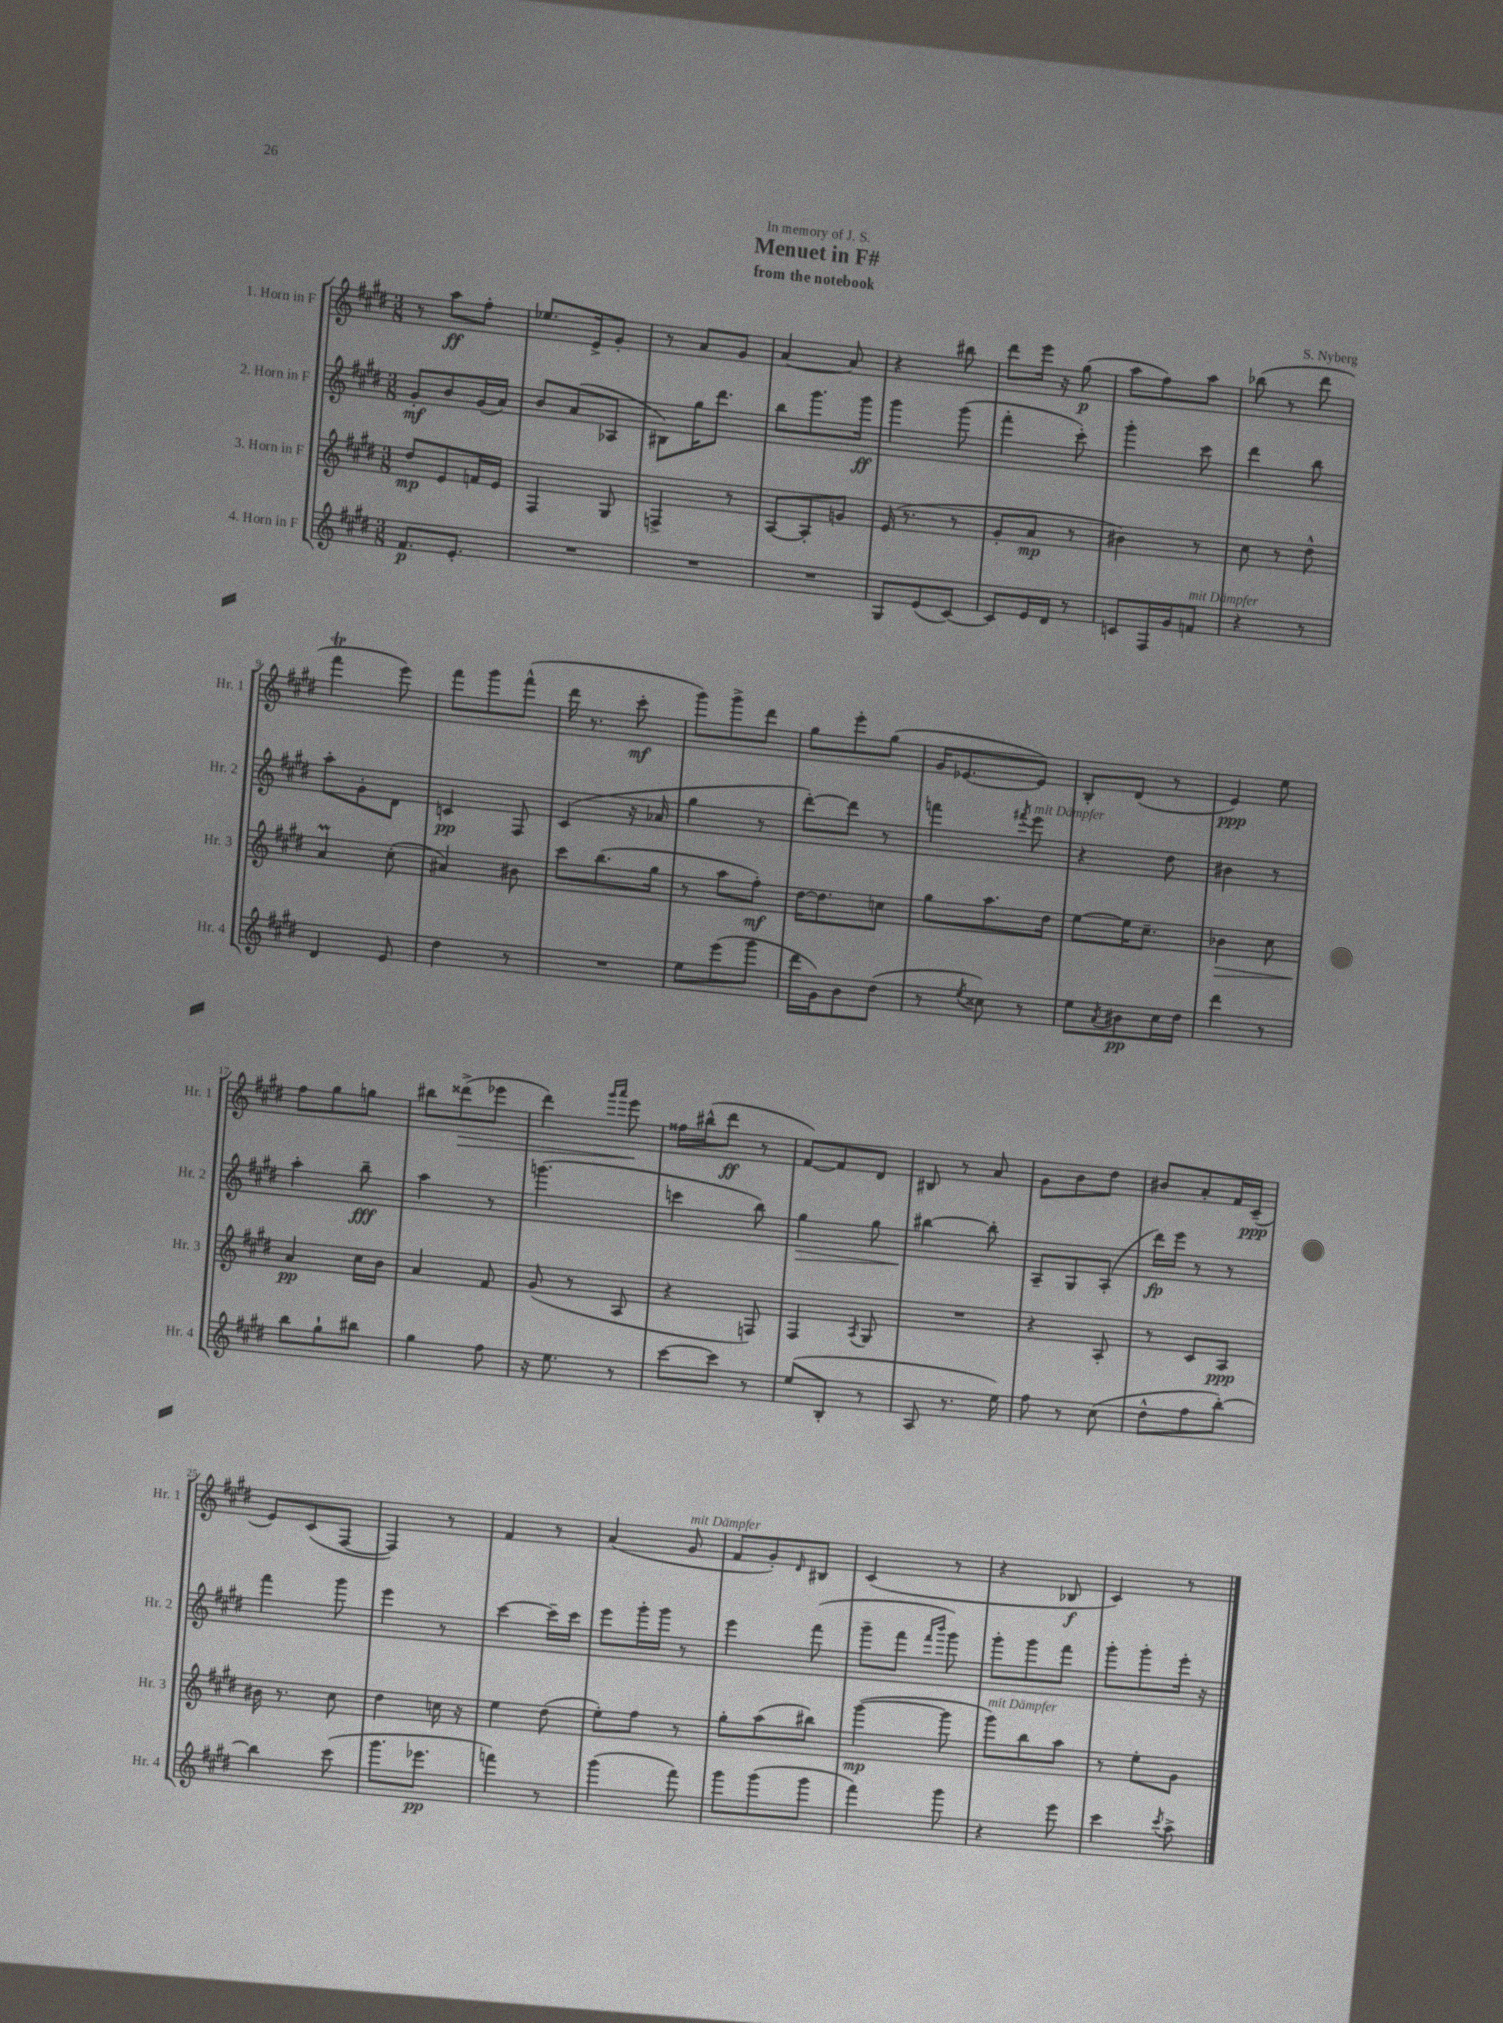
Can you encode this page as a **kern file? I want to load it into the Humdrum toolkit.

**kern	**dynam	**kern	**dynam	**kern	**dynam	**kern	**dynam
*part4	*part4	*part3	*part3	*part2	*part2	*part1	*part1
*staff4	*staff4	*staff3	*staff3	*staff2	*staff2	*staff1	*staff1
*I"4. Horn in F	*	*I"3. Horn in F	*	*I"2. Horn in F	*	*I"1. Horn in F	*
*I'Hr. 4	*	*I'Hr. 3	*	*I'Hr. 2	*	*I'Hr. 1	*
*clefG2	*	*clefG2	*	*clefG2	*	*clefG2	*
*k[f#c#g#d#]	*	*k[f#c#g#d#]	*	*k[f#c#g#d#]	*	*k[f#c#g#d#]	*
*M3/8	*	*M3/8	*	*M3/8	*	*M3/8	*
=1	=1	=1	=1	=1	=1	=1	=1
8.f#/L	p	8dd#/L	mp	8g#'/L	mf	8r	.
.	.	8e/	.	8b/	.	8aa\L	ff
8.e'/J	.	.	.	.	.	.	.
.	.	16fn/L	.	(16g#/L	.	8ff#'\J	.
.	.	16e/JJ	.	16a/JJ)	.	.	.
=2	=2	=2	=2	=2	=2	=2	=2
4.r	.	4F#/	.	8b/L	.	8.ee-X/L	.
.	.	.	.	(8a/	.	.	.
.	.	.	.	.	.	16e^/k	.
.	.	8G#/	.	8A-X/J	.	8g#'/J	.
=3	=3	=3	=3	=3	=3	=3	=3
4.r	.	4Fn^/	.	8B#X\L)	.	8r	.
.	.	.	.	16gg#\K	.	8a/L	.
.	.	.	.	8.ddd#\J	.	.	.
.	.	8r	.	.	.	8g#/J	.
=4	=4	=4	=4	=4	=4	=4	=4
4.r	.	[8A/L	.	8bb\L	.	[4a/	.
.	.	8A'/]	.	8.ggg#\	.	.	.
.	.	8gn/J	.	.	.	8a/]	.
.	.	.	.	16ggg#\Jk	ff	.	.
=5	=5	=5	=5	=5	=5	=5	=5
8G#/L	.	(16e/	.	4ggg#\	.	4r	.
.	.	8.r	.	.	.	.	.
(8e/	.	.	.	.	.	.	.
[8c#/J)	.	8r	.	(8ggg#\	.	8bb#X\	.
=6	=6	=6	=6	=6	=6	=6	=6
8c#/L]	.	8g#'/L	.	4fff#'\	.	8ddd#\L	.
16e/L	.	8a/J	mp	.	.	16eee\Jk	.
16d#/JJ	.	.	.	.	.	16r	.
8r	.	8r	.	8ccc#'\)	.	(8gg#\	p
=7	=7	=7	=7	=7	=7	=7	=7
8cn/L	.	4b#X\)	.	4ggg#'\	.	8aa\L	.
16F#/L	.	.	.	.	.	8ff#\)	.
16g#/J	.	.	.	.	.	.	.
!LO:TX:a:i:t=mit Dämpfer	!	!	!	!	!	!	!
8fn/J	.	8r	.	8ccc#\	.	8aa\J	.
=8	=8	=8	=8	=8	=8	=8	=8
4r	.	8cc#\	.	4ddd#\	.	(8bb-X\	.
.	.	8r	.	.	.	8r	.
8r	.	8dd#^^\	.	8bb\	.	8ddd#\	.
!!LO:LB:g=z
=9	=9	=9	=9	=9	=9	=9	=9
4d#/	.	4aM/	.	8aa'\L	.	4fff#T\	.
.	.	.	.	8g#'\	.	.	.
8e/	.	(8cc#'\	.	8d#\J	.	8eee\)	.
=10	=10	=10	=10	=10	=10	=10	=10
4dd#\	.	4a#X/)	.	4cn/	pp	8fff#\L	.
.	.	.	.	.	.	8ggg#\	.
8r	.	8b#X\	.	8F#/	.	(8fff#^^\J	.
=11	=11	=11	=11	=11	=11	=11	=11
4.r	.	8ccc#\L	.	(4c#/	.	16ddd#\	.
.	.	.	.	.	.	8.r	.
.	.	(8.bb\	.	.	.	.	.
.	.	.	.	16r	.	8ccc#'\	mf
.	.	16gg#\Jk	.	16a-X/	.	.	.
=12	=12	=12	=12	=12	=12	=12	=12
8ee\L	.	8r	.	4gg#\	.	8ggg#\L)	.
(8eee\	.	8aa\L	.	.	.	8ggg#^\	.
8ggg#\J	.	8ff#'\J)	mf	8r	.	8ddd#\J	.
=13	=13	=13	=13	=13	=13	=13	=13
16ddd#\LL	.	[16dd#\KL	.	[8ddd#'\L)	.	8gg#\L	.
16g#\J)	.	8.dd#\]	.	.	.	.	.
8b\	.	.	.	8ddd#\J]	.	8eee'\	.
(8dd#\J	.	8ccn\J	.	8r	.	(8gg#\J	.
=14	=14	=14	=14	=14	=14	=14	=14
8r	.	8gg#\L	.	4fffn\	.	16g#/KL	.
.	.	.	.	.	.	[8.e-X/	.
8qee/	.	.	.	.	.	.	.
8cc##X\)	.	8.aa\	.	.	.	.	.
.	.	.	.	8qfff#X/	.	.	.
!	!	!	!	!LO:TX:a:i:t=mit Dämpfer	!	!	!
8r	.	.	.	8eee\	.	8e-/J])	.
.	.	16dd#\Jk	.	.	.	.	.
=15	=15	=15	=15	=15	=15	=15	=15
8ee\L	.	[8ee\L	.	4r	.	8B'/L	.
8qa/	.	.	.	.	.	.	.
8b#X\	pp	16ee\K]	.	.	.	(8d#/J	.
.	.	8.cc#~\J	.	.	.	.	.
16cc#\L	.	.	.	8dd#\	.	8r	.
16dd#\JJ	.	.	.	.	.	.	.
=16	=16	=16	=16	=16	=16	=16	=16
!	!	!	!LO:HP:b	!	!	!	!
4ddd#\	.	4b-X\	>	4b#X\	.	4e/)	ppp
8r	.	8cc#\	.	8r	.	8ee\	.
!!LO:LB:g=z
=17	=17	=17	=17	=17	=17	=17	=17
8bb\L	.	4a/	pp	4aa'\	.	8ff#\L	.
8gg#`\	.	.	.	.	.	8gg#\	.
8bb#X\J	.	16cc#\LL	]	8bb~\	fff	8ggn\J	.
.	.	16b\JJ	.	.	.	.	.
=18	=18	=18	=18	=18	=18	=18	=18
4gg#\	.	4a/	.	4aa\	.	8bb#X\L	.
!	!	!	!	!	!	!	!LO:HP:b
.	.	.	.	.	.	(8ddd##X^\	>
8ff#\	.	8f#/	.	8r	.	8eee-X\J	.
=19	=19	=19	=19	=19	=19	=19	=19
16r	.	(8g#/	.	(4.gggn\	.	4ddd#\)	.
8.ee\	.	.	.	.	.	.	.
.	.	8r	.	.	.	.	.
.	.	.	.	.	.	16qqggg#/LL	.
.	.	.	.	.	.	16qqaaa/JJ	.
8r	.	8A/	.	.	.	8eee\	.
.	.	.	.	.	.	.	]
=20	=20	=20	=20	=20	=20	=20	=20
[8ccc#\L	.	4r	.	4cccn\	.	16ff##X\LL	.
.	.	.	.	.	.	(16bb#X^^\J	.
8ccc#\J]	.	.	.	.	.	8ddd#\J	ff
8r	.	8Fn/)	.	8bb\)	.	8r	.
=21	=21	=21	=21	=21	=21	=21	=21
!	!	!	!	!	!LO:HP:b	!	!
(8ee/L	.	4F#/	.	4gg#\	>	[8f#/L)	.
8B'/J	.	.	.	.	.	8f#/]	.
.	.	8qA/	.	.	.	.	.
8r	.	8G#/	.	8gg#\	.	8d#/J	.
=22	=22	=22	=22	=22	=22	=22	=22
8A/	.	4.r	.	[4bb#X\	.	8B#X/	.
8.r	.	.	.	.	.	8r	.
.	.	.	.	8bb#'\]	]	8a/	.
16ee\)	.	.	.	.	.	.	.
=23	=23	=23	=23	=23	=23	=23	=23
8ff#\	.	4r	.	8A~/L	.	8g#\L	.
8r	.	.	.	8G#/	.	8b\	.
(8cc#\	.	8A'/	.	(8A'/J	.	8dd#\J	.
=24	=24	=24	=24	=24	=24	=24	=24
8dd#^^\L	.	8r	.	16ddd#\LL)	fp	8b#X/L	.
.	.	.	.	16eee\JJ	.	.	.
8ff#\	.	8c#/L	.	8r	.	8a'/	.
[8bb'\J)	.	8A/J	ppp	8r	.	16f#/L	.
.	.	.	.	.	.	(16c#~/JJ	ppp
!!LO:LB:g=z
=25	=25	=25	=25	=25	=25	=25	=25
4bb\]	.	16b#X\	.	4fff#\	.	8e/L)	.
.	.	8.r	.	.	.	.	.
.	.	.	.	.	.	(8c#/	.
(8ccc#\	.	8cc#\	.	8ggg#\	.	[8F#/J	.
=26	=26	=26	=26	=26	=26	=26	=26
8.ggg#\L	.	4dd#\	.	4eee\	.	4F#/])	.
8.eee-X\J	pp	.	.	.	.	.	.
.	.	16ccn\	.	8r	.	8r	.
.	.	16r	.	.	.	.	.
=27	=27	=27	=27	=27	=27	=27	=27
4fffn\)	.	4ee\	.	[4ccc#\	.	4f#/	.
8r	.	(8dd#\	.	16ccc#~\LL]	.	8r	.
.	.	.	.	16ccc#\JJ	.	.	.
=28	=28	=28	=28	=28	=28	=28	=28
(4ggg#\	.	8ee'\L)	.	8eee\L	.	(4a/	.
.	.	8ff#\J	.	16ggg#'\L	.	.	.
.	.	.	.	16ggg#\JJ	.	.	.
!	!	!	!	!	!	!LO:TX:a:i:t=mit Dämpfer	!
8fff#\)	.	8r	.	8r	.	8g#/	.
=29	=29	=29	=29	=29	=29	=29	=29
8ggg#\L	.	8gg#'\L	.	4eee\	.	8f#/L	.
(8ggg#\	.	(8aa\	.	.	.	8g#'/)	.
.	.	.	.	.	.	16qqd#/	.
8ggg#\J	.	8bb#X\J)	.	(8fff#\	.	8B#X/J	.
=30	=30	=30	=30	=30	=30	=30	=30
4fff#\)	.	([4ggg#\	mp	8ggg#~\L	.	(4c#/	.
.	.	.	.	8fff#\J	.	.	.
.	.	.	.	16qqfff#/LL	.	.	.
.	.	.	.	16qqbbb/JJ	.	.	.
8ggg#\	.	8ggg#\]	.	8ggg#\)	.	8r	.
=31	=31	=31	=31	=31	=31	=31	=31
!	!	!LO:TX:a:i:t=mit Dämpfer	!	!	!	!	!
4r	.	8ggg#\L)	.	8ggg#'\L	.	4r	.
.	.	8bb\	.	8ggg#\	.	.	.
8eee\	.	8aa\J	.	8fff#\J	.	8B-X/	f
=32	=32	=32	=32	=32	=32	=32	=32
4ccc#\	.	8r	.	8ggg#'\L	.	4c#/)	.
.	.	8ee'\L	.	8ggg#'\	.	.	.
8qccc#/	.	.	.	.	.	.	.
8aa^\	.	8g#\J	.	16eee'\Jk	.	8r	.
.	.	.	.	16r	.	.	.
==	==	==	==	==	==	==	==
*-	*-	*-	*-	*-	*-	*-	*-
